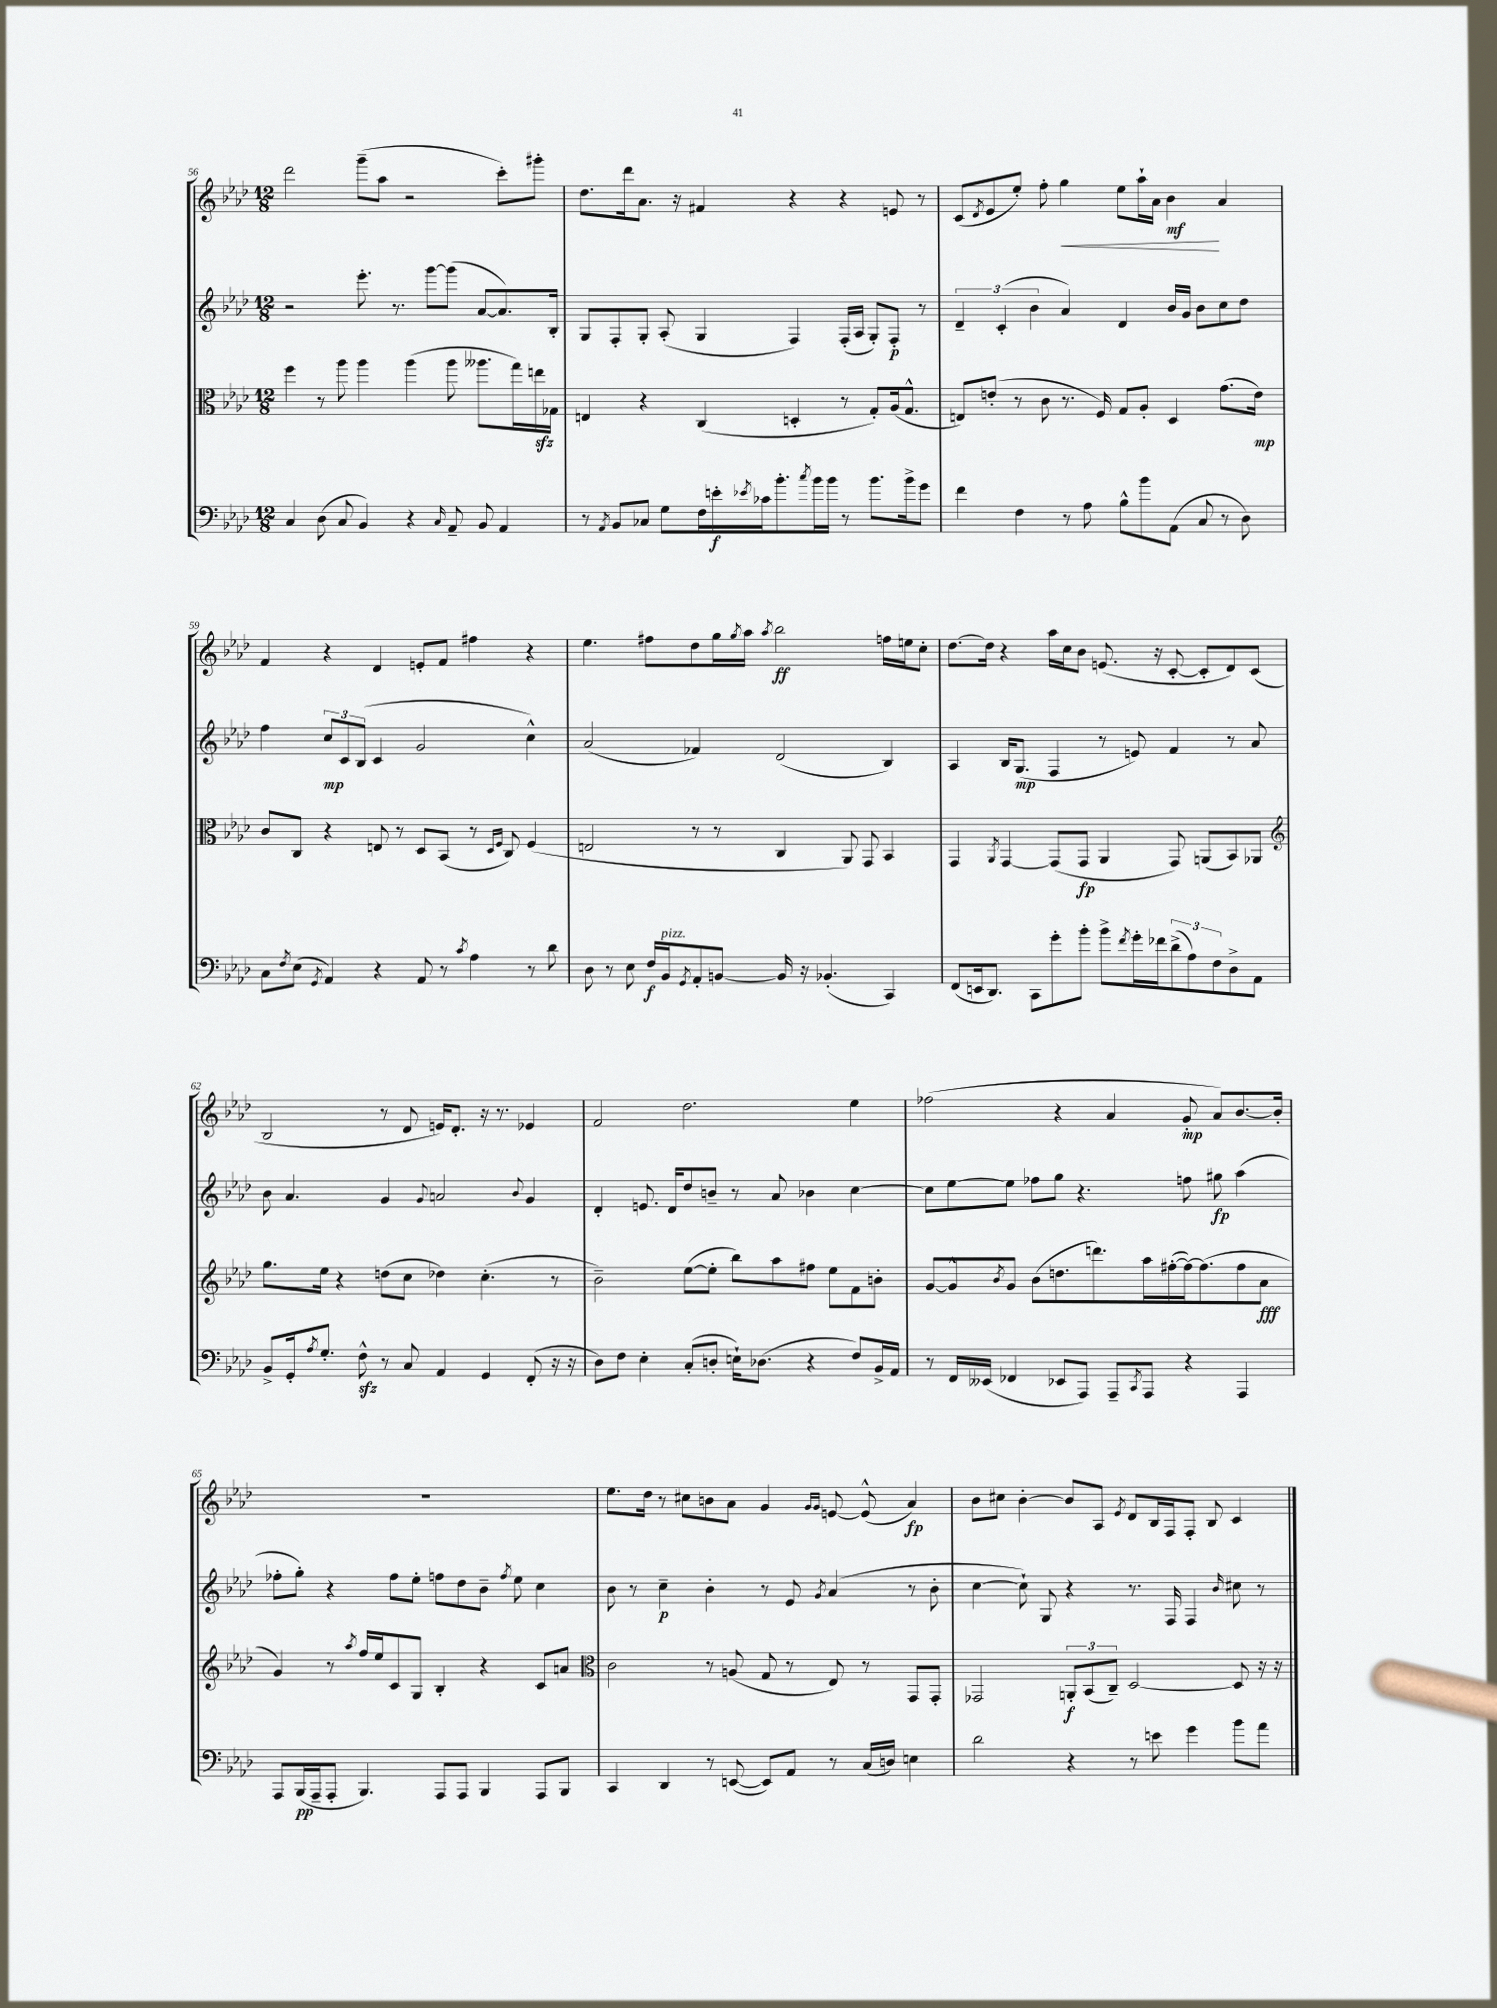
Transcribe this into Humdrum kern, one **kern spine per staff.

**kern	**kern	**kern	**kern
*staff4	*staff3	*staff2	*staff1
*clefF4	*clefC3	*clefG2	*clefG2
*k[b-e-a-d-]	*k[b-e-a-d-]	*k[b-e-a-d-]	*k[b-e-a-d-]
*M12/8	*M12/8	*M12/8	*M12/8
4C/	4ff\	2r	2ddd-\
(8D-\	8r	.	.
8C/	8aa-\	.	.
4BB-/)	4aa-\	8.eee-'\	(8ggg~\L
.	.	.	8aa-\J
.	.	8.r	.
4r	(4aa-\	.	2r
.	.	[8ggg\L	.
16qqC/	.	.	.
8AA-~/	8aa-\	(8ggg\]J	.
8BB-/	8.aa--\L	[8a-/L	.
4AA-/	.	8.a-/])	8ccc'\L)
.	16gg\L)	.	.
.	16ee\	.	8ggg#'\J
.	16G-\JJ	16B-'/Jk	.
=	=	=	=
8r	4E/	8G/L	8.dd-\L
8qAA-/	.	.	.
8BB-/L	.	8F'/	.
.	.	.	16ddd-\k
8C-/J	4r	8G'/J	8.a-\J
8G\L	.	(8A-'/	.
.	.	.	16r
16F\L	(4C/	4G/	4f#/
16e'\	.	.	.
8qe-/	.	.	.
16c-\J	.	.	.
8.b-'\	.	.	.
.	4D'/	4F/)	4r
8qcc/	.	.	.
16b-\L	.	.	.
16b-\JJ	.	.	.
8r	8r	(16F'/LL	4r
.	.	16A-/JJ	.
8.b-\L	8G'/L)	8G'/L)	.
.	(16A-/k	8F'/J	8e/
16b-^\k	8.G^^/J	.	.
8g\J	.	8r	8r
=	=	=	=
4f\	8E/L)	6d-~/	(8c/L
.	.	.	8qd-/
.	(8e'/J	.	8e-/
.	.	(6c'/	.
4F\	8r	.	8ee-'/J)
.	.	6b-\	.
.	8c\	.	8ff'\
8r	8.r	4a-/)	4gg\
8A-\	.	.	.
.	16F/)	.	.
8B-^^\L	8G/L	4d-/	8ee-\L
8b-\	8A-'/J	.	16aa-`\L
.	.	.	16a-\JJ
(8AA-\J	4D-/	16b-/LL	4b-\
.	.	16g/JJ	.
8C/	.	8b-\L	.
8r	(8.g\L	8cc\	4a-/
8D-\)	.	8dd-\J	.
.	16e\Jk)	.	.
=	=	=	=
8C\L	8c/L	4ff\	4f/
8qF/	.	.	.
(8E-\J	8C/J	.	.
8qGG/	.	.	.
4AA-/)	4r	12cc/L	4r
.	.	12c/	.
.	.	(12B-/J	.
4r	8E/	4c/	4d-/
.	8r	.	.
8AA-/	8D-/L	2g/	8e'/L
8r	(8BB-/J	.	8f/J
8qc/	.	.	.
4A-\	8r	.	4ff#\
.	16qqD-/LL	.	.
.	16qqF/JJ	.	.
.	8C/)	.	.
8r	(4F/	4cc^^\)	4r
8d-\	.	.	.
=	=	=	=
8D-\	2E/	(2a-/	4.ee-\
8r	.	.	.
8E-\	.	.	.
16F/LL	.	.	8ff#\L
16BB-/J	.	.	.
8qGG/	.	.	.
8AA-'/	8r	4f-/)	8dd-\
[8BB/J	8r	.	16gg\L
.	.	.	8qgg/
.	.	.	16aa-\JJ
.	.	.	8qaa-/
16BB/]	4C/	(2d-/	2bb-\
16r	.	.	.
(4.BB-'/	.	.	.
.	8AA-/)	.	.
.	8GG/	.	.
4CC/)	4BB-/	4B-/)	16ff\LL
.	.	.	16ee\J
.	.	.	8cc'\J
=	=	=	=
(8FF/L	4GG/	4A-/	[8.dd-\L
16EE/k	.	.	.
8.DD-/J)	.	.	16dd-\]Jk
.	8qAA-/	.	.
.	[4GG/	16B-/LK	4r
.	.	(8.G/J	.
8CC\L	.	.	.
8g'\	(8GG/]L	4F/	16aa-\LL
.	.	.	16cc\J
8b-'\J	8GG/J	.	8b-\J
8b-^\L	4AA-/	8r	(8.e/
8qf/	.	.	.
16g'\L	.	8e/)	.
16f-\J	.	.	16r
(12d-^\	8GG/)	4f/	[8c'/
12A-\)	.	.	.
.	(8AA/L	.	8c'/]L
12F\	.	.	.
8D-^\	8BB-/)	8r	8d-/)
8AA-\J	8AA-/J	8a-/	(8c/J
=	=	=	=
*	*clefG2	*	*
8BB-^/L	8.gg\L	8b-\	2B-/
16GG'/k	.	4.a-/	.
8qA-/	.	.	.
8.G'/J	16ee-\Jk	.	.
.	4r	.	.
8F^^\	.	.	.
8r	(8dd\L	4g/	8r
8C/	8cc\J	.	8d-/
.	.	8qqg/	.
4AA-/	4dd-\)	2a/	16e/LK)
.	.	.	8.d-'/J
4GG/	(4.cc'\	.	16r
.	.	.	8.r
.	.	8qqb-/	.
(8FF'/	.	4g/	4e-/
16r	8r	.	.
16r	.	.	.
=	=	=	=
8D-\L)	2b-~\)	4d-'/	2f/
8F\J	.	.	.
4E-'\	.	8.e/	.
.	.	16d-/LK	.
(8C'/L	([8ee-\L	8dd-/	2.dd-\
8D'/J	8ee-'\]J	8b~/J	.
16E`\LK)	8bb-\L)	8r	.
(8.D-\J	.	.	.
.	8aa-\	8a-/	.
4r	8ff#\J	4b-\	.
.	8ee-\L	.	.
8F/L)	8f\	[4cc\	4ee-\
16BB-^/L	8b'\J	.	.
16AA-/JJ	.	.	.
=	=	=	=
8r	[8g/L	8cc\]L	(2ff-\
16FF/LL	8g^^/]	[8ee-\	.
(16EE--/JJ	.	.	.
.	8qb-/	.	.
4FF-/	8g/J	8ee-\]J	.
.	(8b-\L	8ff-\L	.
8EE-/L	8.dd\	8gg\J	4r
8AAA-/J)	.	4.r	.
.	8.ddd\)	.	.
8AAA-~/L	.	.	4a-/
8qCC/	.	.	.
8AAA-/J	16aa-\L	.	.
.	([16ff#'\	.	.
4r	16ff#\_J)	8ff\	8g'/
.	(8.ff#\]	.	.
.	.	8gg#\	8a-/L)
4AAA-/	8ff#\	(4aa-\	[8.b-/
.	8a-\J	.	.
.	.	.	16b-'/]Jk
=	=	=	=
8AAA-/L	4g/)	8ff-'\L	1.r
(16BBB-/L	.	8gg'\J)	.
16AAA-~/J	.	.	.
8AAA-'/J	8r	4r	.
.	8qaa-/	.	.
4.BBB-/)	16ff/LL	.	.
.	16ee-/J	.	.
.	8c/	8ff-\L	.
.	8G/J	8ee-'\J	.
8AAA-/L	4B-'/	8ff\L	.
8AAA-/J	.	8dd-\	.
4BBB-/	4r	8b-~\J	.
.	.	8qff/	.
.	.	8ee-\	.
8AAA-/L	8c/L	4cc\	.
8BBB-/J	8a/J	.	.
=	=	=	=
*	*clefC3	*	*
4CC/	2c\	8b-\	8.ee-\L
.	.	8r	.
.	.	.	16dd-\Jk
4DD-/	.	4cc~\	8r
.	.	.	8cc#\L
8r	8r	4b-'\	8b\
([8EE/	(8A/	.	8a-\J
8EE/]L)	8G/	8r	4g/
8AA-/J	8r	8e-/	.
.	.	.	16qqg/LL
.	.	8qg/	16qqg/JJ
8r	8E-/)	(4a-/	[8e/
(16C/LL	8r	.	(8e^^/]
16D/JJ)	.	.	.
4E\	8GG/L	8r	4a-/)
.	8GG'/J	8b-'\	.
=	=	=	=
2d-\	2GG-/	[4cc\	8b-\L
.	.	.	8cc#\J
.	.	8cc`\])	[4b-'\
.	.	8G/	.
4r	12AA'/L	4r	8b-/]L
.	(12BB-/	.	.
.	.	.	8A-/J
.	12C~/J)	.	.
.	.	.	8qe-/
8r	[2D-/	8.r	8d-/L
8e\	.	.	16B-/L
.	.	16F/	16F/J
4g\	.	4F/	8F'/J
.	.	.	8B-/
.	.	16qqb-/	.
8b-\L	8D-/]	8cc#\	4c/
8a-\J	16r	8r	.
.	16r	.	.
==	==	==	==
*-	*-	*-	*-
